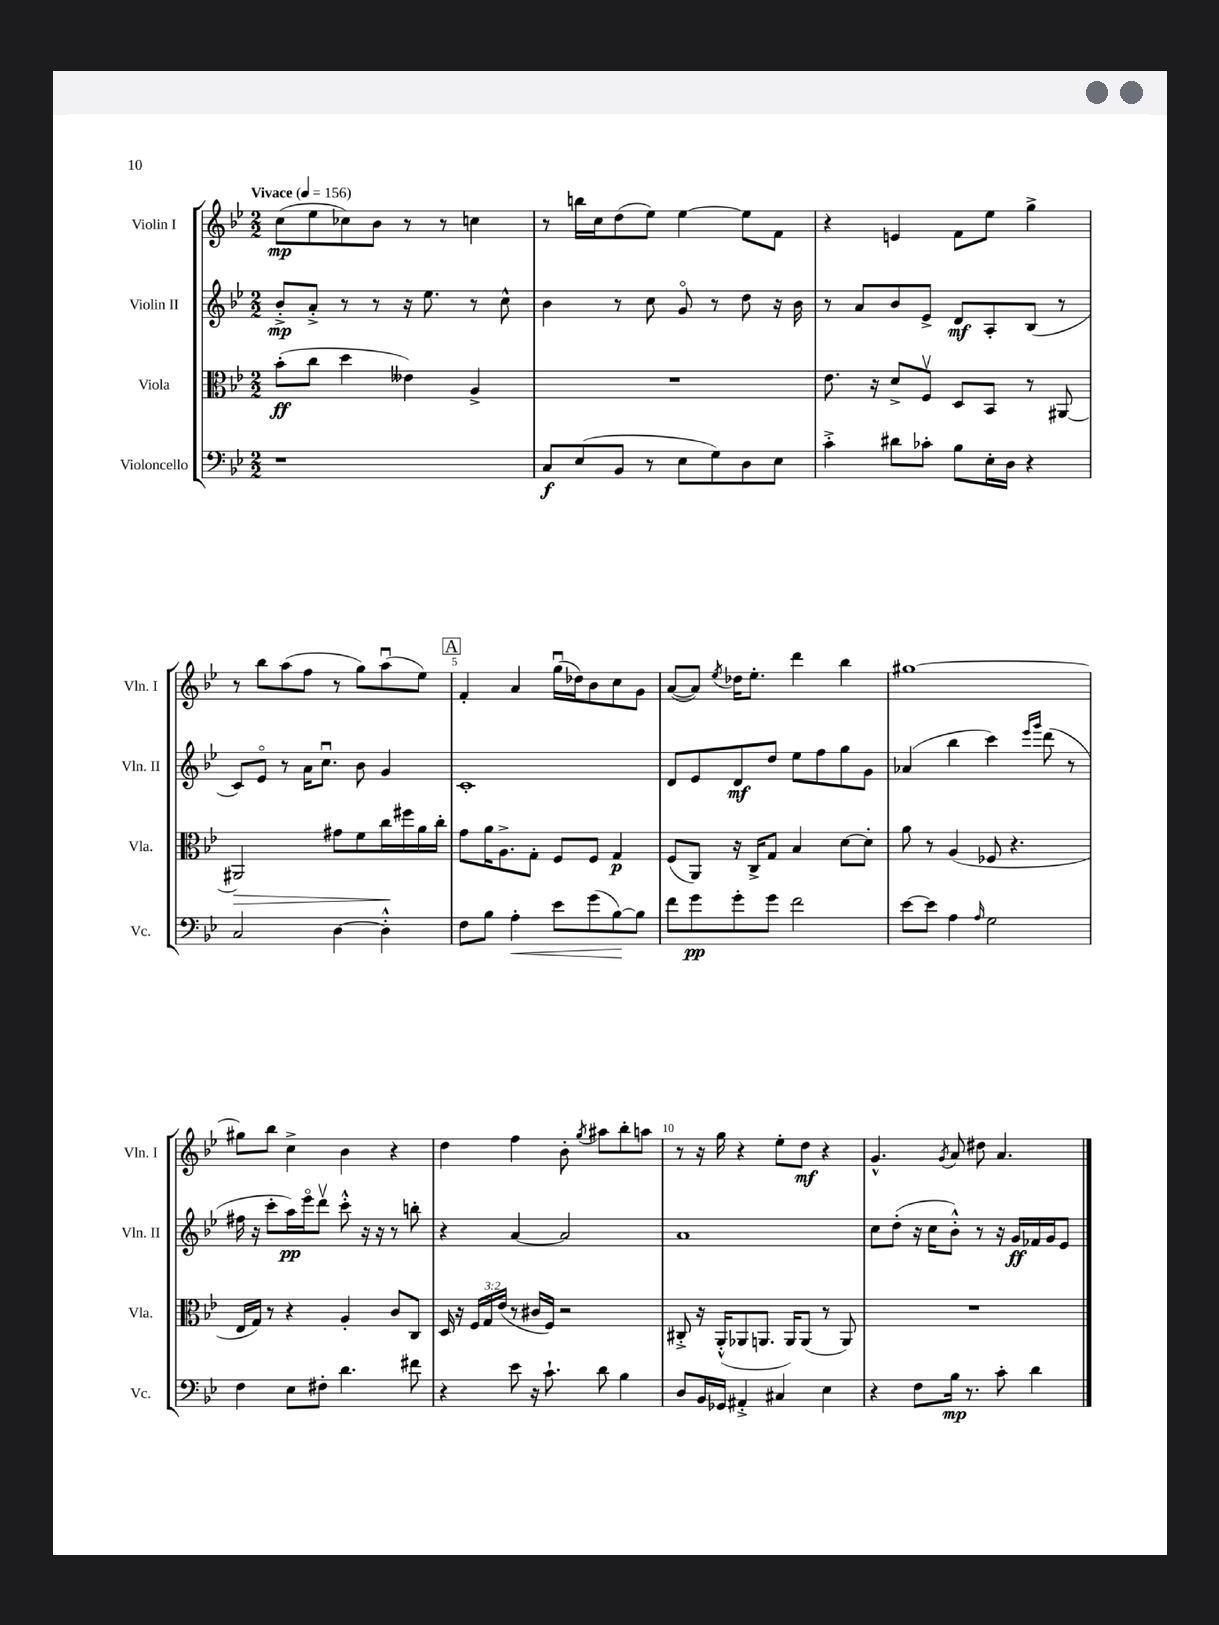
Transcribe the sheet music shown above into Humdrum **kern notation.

**kern	**dynam	**kern	**dynam	**kern	**dynam	**kern	**dynam
*part4	*part4	*part3	*part3	*part2	*part2	*part1	*part1
*staff4	*staff4	*staff3	*staff3	*staff2	*staff2	*staff1	*staff1
*I"Violoncello	*	*I"Viola	*	*I"Violin II	*	*I"Violin I	*
*I'Vc.	*	*I'Vla.	*	*I'Vln. II	*	*I'Vln. I	*
*clefF4	*	*clefC3	*	*clefG2	*	*clefG2	*
*k[b-e-]	*	*k[b-e-]	*	*k[b-e-]	*	*k[b-e-]	*
*M2/2	*	*M2/2	*	*M2/2	*	*M2/2	*
*MM156	*	*MM156	*	*MM156	*	*MM156	*
=1	=1	=1	=1	=1	=1	=1	=1
!	!	!	!	!	!	!LO:TX:a:B:t=Vivace	!
1r	.	(8b-'\L	ff	8b-'^/L	mp	(8cc\L	mp
.	.	8cc\J	.	8a'^/J	.	8ee-\	.
.	.	4dd\	.	8r	.	8cc-X\)	.
.	.	.	.	8r	.	8b-\J	.
.	.	4e--X\)	.	16r	.	8r	.
.	.	.	.	8.ee-\	.	.	.
.	.	.	.	.	.	8r	.
.	.	4A^/	.	8r	.	4ccn\	.
.	.	.	.	8cc^^\	.	.	.
=2	=2	=2	=2	=2	=2	=2	=2
8C/L	f	1r	.	4b-\	.	8r	.
(8E-/	.	.	.	.	.	16bbn\LL	.
.	.	.	.	.	.	16cc\J	.
8BB-/J	.	.	.	8r	.	(8dd\	.
8r	.	.	.	8cc\	.	8ee-\J)	.
8E-\L	.	.	.	8g/	.	[4ee-\	.
8G\)	.	.	.	8r	.	.	.
8D\	.	.	.	8dd\	.	8ee-\L]	.
8E-\J	.	.	.	16r	.	8f\J	.
.	.	.	.	16b-\	.	.	.
=3	=3	=3	=3	=3	=3	=3	=3
4c'^\	.	8.e-\	.	8r	.	4r	.
.	.	.	.	8a/L	.	.	.
.	.	16r	.	.	.	.	.
8d#X\L	.	8d^/L	.	8b-/	.	4en/	.
8c-X'\J	.	8Fv/J	.	8e-^/J	.	.	.
8B-\L	.	8D/L	.	8d/L	mf	8f\L	.
16E-'\L	.	8BB-/J	.	8A'/	.	8ee-\J	.
16D\JJ	.	.	.	.	.	.	.
4r	.	8r	.	(8B-/J	.	4gg^\	.
.	.	[8AA#X/	.	8r	.	.	.
!!LO:LB:g=z
=4	=4	=4	=4	=4	=4	=4	=4
!	!	!	!LO:HP:b	!	!	!	!
2C/	.	2AA#X/]	>	8c/L)	.	8r	.
.	.	.	.	8e-/J	.	8bb-\L	.
.	.	.	.	8r	.	(8aa\	.
.	.	.	.	16a\KL	.	8ff\J	.
.	.	.	.	8.ccu\J	.	.	.
[4D\	.	8g#X\L	.	.	.	8r	.
.	.	8f\	.	8b-\	.	8gg\L)	.
4D'^^\]	.	16cc\L	.	4g/	.	(8aau\	.
.	.	16ff#X\	]	.	.	.	.
.	.	16a\	.	.	.	8ee-\J)	.
.	.	16cc'\JJ	.	.	.	.	.
!!LO:REH:place=s1:t=A
=5	=5	=5	=5	=5	=5	=5	=5
8F\L	.	8g\L	.	1c'	.	4f'/	.
8B-\J	.	16a\K	.	.	.	.	.
.	.	8.A^\	.	.	.	.	.
!	!LO:HP:b	!	!	!	!	!	!
4A'\	<	.	.	.	.	4a/	.
.	.	8G'\J	.	.	.	.	.
8e-\L	.	8F/L	.	.	.	(16ggu\LL	.
.	.	.	.	.	.	16dd-X\J)	.
(8g\	.	8F/J	.	.	.	8b-\	.
[8B-\)	.	4G/	p	.	.	8cc\	.
8B-\J]	[	.	.	.	.	8g\J	.
=6	=6	=6	=6	=6	=6	=6	=6
8f\L	.	(8F/L	.	8d/L	.	([8a/L	.
8g\	pp	8AA/J)	.	8e-/	.	8a/J])	.
.	.	.	.	.	.	8qee-/	.
8g'\	.	16r	.	8d/	mf	16dd-X\KL	.
.	.	16C^/KL	.	.	.	8.ee-'\J	.
8g\J	.	8G/J	.	8dd/J	.	.	.
2f\	.	4B-/	.	8ee-\L	.	4ddd\	.
.	.	.	.	8ff\	.	.	.
.	.	[8d\L	.	8gg\	.	4bb-\	.
.	.	8d'\J]	.	8g\J	.	.	.
=7	=7	=7	=7	=7	=7	=7	=7
[8e-\L	.	8a\	.	(4a-X/	.	[1gg#X	.
8e-\J]	.	8r	.	.	.	.	.
4A\	.	(4A/	.	4bb-\	.	.	.
16qqA/	.	.	.	.	.	.	.
2G\	.	8F-X/	.	4ccc\)	.	.	.
.	.	4.r	.	.	.	.	.
.	.	.	.	16qqeee-/LL	.	.	.
.	.	.	.	16qqggg/JJ	.	.	.
.	.	.	.	(8ddd\	.	.	.
.	.	.	.	8r	.	.	.
!!LO:LB:g=z
=8	=8	=8	=8	=8	=8	=8	=8
4F\	.	16E-/LL	.	16ff#X\	.	8gg#X\L]	.
.	.	16G/JJ)	.	16r	.	.	.
.	.	8r	.	8ccc'\L	.	8bb-\J	.
8E-\L	.	4r	.	16aa\L)	pp	4cc^\	.
.	.	.	.	16eee-\J	.	.	.
8F#X'\J	.	.	.	8dddv\J	.	.	.
4.d\	.	4A'/	.	8ccc'^^\	.	4b-\	.
.	.	.	.	16r	.	.	.
.	.	.	.	16r	.	.	.
.	.	8c/L	.	8r	.	4r	.
8f#X\	.	8C/J	.	8bbn'\	.	.	.
=9	=9	=9	=9	=9	=9	=9	=9
4r	.	16D/	.	4r	.	4dd\	.
.	.	16r	.	.	.	.	.
.	.	24F/LL	.	.	.	.	.
.	.	24G/	.	.	.	.	.
.	.	(24e-/JJ	.	.	.	.	.
8e-\	.	8r	.	[4a/	.	4ff\	.
16r	.	16c#X/LL	.	.	.	.	.
8.c`\	.	16F/JJ)	.	.	.	.	.
.	.	2r	.	2a/]	.	8b-'\	.
.	.	.	.	.	.	8qgg/	.
8d\	.	.	.	.	.	8aa#X\L	.
4B-\	.	.	.	.	.	8bb-'\	.
.	.	.	.	.	.	8aan\J	.
=10	=10	=10	=10	=10	=10	=10	=10
8D/L	.	8C#X'^/	.	1a	.	8r	.
16BB-/L	.	16r	.	.	.	16r	.
16GG-X/JJ	.	(16AA'^^/KL	.	.	.	16gg\	.
4AA#X'^/	.	8AA-X/	.	.	.	4r	.
.	.	8.AAn/J	.	.	.	.	.
4C#X/	.	.	.	.	.	8ee-'\L	.
.	.	16AA/KL)	.	.	.	.	.
.	.	(8AA/J	.	.	.	8dd\J	mf
4E-\	.	8r	.	.	.	4r	.
.	.	8AA/)	.	.	.	.	.
=11	=11	=11	=11	=11	=11	=11	=11
4r	.	1r	.	8cc\L	.	4.g^^/	.
.	.	.	.	(8dd'\J	.	.	.
8F\L	.	.	.	16r	.	.	.
.	.	.	.	16cc\KL	.	.	.
.	.	.	.	.	.	8qg/	.
16B-\Jk	mp	.	.	8b-'^^\J)	.	8a/	.
8.r	.	.	.	.	.	.	.
.	.	.	.	8r	.	8dd#X\	.
8c'\	.	.	.	16r	.	4.a/	.
.	.	.	.	16g/LL	ff	.	.
4d\	.	.	.	16f-X/	.	.	.
.	.	.	.	16g/J	.	.	.
.	.	.	.	8e-/J	.	.	.
==	==	==	==	==	==	==	==
*-	*-	*-	*-	*-	*-	*-	*-
